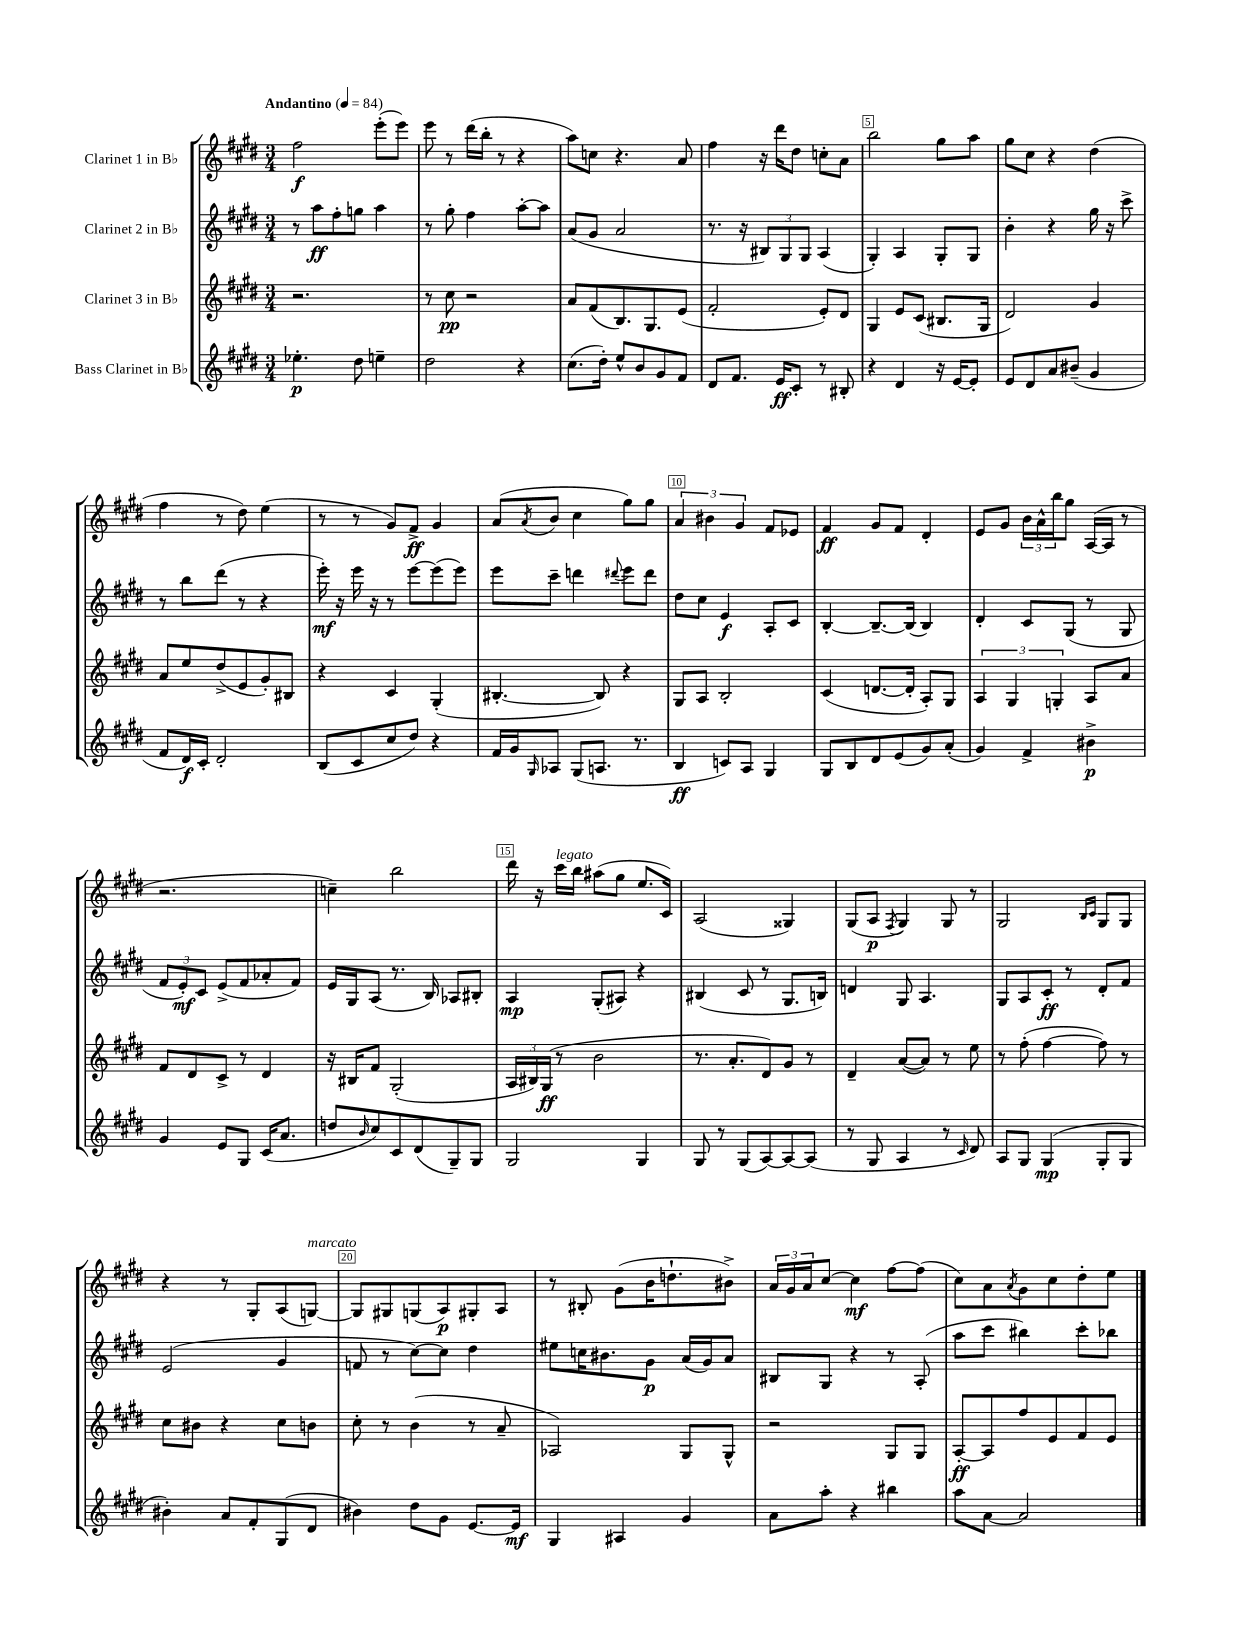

**kern	**kern	**kern	**kern
*staff4	*staff3	*staff2	*staff1
*clefG2	*clefG2	*clefG2	*clefG2
*k[f#c#g#d#]	*k[f#c#g#d#]	*k[f#c#g#d#]	*k[f#c#g#d#]
*M3/4	*M3/4	*M3/4	*M3/4
*MM84	*MM84	*MM84	*MM84
4.ee-'\	2.r	8r	2ff#\
.	.	8aa\L	.
.	.	8ff#'\	.
8dd#\	.	8gg\J	.
4ee~\	.	4aa\	(8eee'\L
.	.	.	8eee\J)
=	=	=	=
2dd#\	8r	8r	8eee\
.	8cc#\	8gg#'\	8r
.	2r	4ff#\	(16ddd#\LL
.	.	.	16bb'\JJ
.	.	.	8r
4r	.	[8aa'\L	4r
.	.	8aa\]J	.
=	=	=	=
(8.cc#\L	8a/L	(8a/L	8aa\L)
.	(8f#/	8g#/J	8cc\J
16dd#'\Jk)	.	.	.
8ee^^/L	8.B/)	2a/	4.r
8b/	.	.	.
.	8.G#/	.	.
8g#/	.	.	.
8f#/J	(8e/J	.	8a/
=	=	=	=
8d#/L	2f#'/	8.r	4ff#\
8.f#/J	.	.	.
.	.	16r	.
.	.	12B#/L)	16r
16e/LK	.	.	16ddd#\LK
.	.	12G#/	.
8c#'/J	.	.	8dd#\J
.	.	12G#/J	.
8r	8e'/L)	(4A/	8cc'\L
8B#'/	8d#/J	.	8a\J
=	=	=	=
4r	4G#/	4G#'/)	2bb\
4d#/	8e/L	4A/	.
.	(8c#/J	.	.
16r	8.B#/L	8G#'/L	8gg#\L
[16e/LK	.	.	.
8e'/]J	.	8G#/J	8aa\J
.	16G#/Jk	.	.
=	=	=	=
8e/L	2d#/)	4b'\	8gg#\L
8d#/	.	.	8cc#\J
8a/	.	4r	4r
(8b#~/J	.	.	.
4g#/	4g#/	16gg#\	(4dd#\
.	.	16r	.
.	.	8ccc#^\	.
=	=	=	=
8f#/L	8a/L	8r	4ff#\
16d#/L)	8ee/	8bb\L	.
16c#'/JJ	.	.	.
2d#'/	(8dd#^/	(8ddd#\J	8r
.	8e/	8r	8dd#\)
.	8g#'/)	4r	(4ee\
.	8B#/J	.	.
=	=	=	=
(8B/L	4r	16eee'\)	8r
.	.	16r	.
8c#/	.	16eee\	8r
.	.	16r	.
8cc#/	4c#/	8r	8g#/L)
8dd#/J)	.	[8eee\L	8f#^/J
4r	(4G#'/	(8eee\]	4g#/
.	.	8eee\J)	.
=	=	=	=
16f#/LL	[4.B#'/	8eee\L	(8a/L
16g#/J	.	.	.
16qqG#/	.	.	8qa/
8A-/J	.	8ccc#~\J	8b/J
(8G#/L	.	4ddd\	4cc#\
8.A/J	8B#/])	.	.
.	.	8qqddd#/	.
.	4r	8eee\L	8gg#\L)
8.r	.	.	.
.	.	8ddd#\J	8gg#\J
=	=	=	=
4B/	8G#/L	8dd#\L	6a/
.	8A/J	8cc#\J	.
.	.	.	6b#\
8c/L)	2B'/	4e/	.
.	.	.	6g#/
8A/J	.	.	.
4G#/	.	8A'/L	8f#/L
.	.	8c#/J	8e-/J
=	=	=	=
8G#/L	(4c#/	[4B'/	4f#/
8B/	.	.	.
8d#/	[8.d/L	8.B~/_L	8g#/L
(8e/	.	.	8f#/J
.	16d'/]Jk	(16B/]Jk	.
8g#/)	8A'/L)	4B/)	4d#'/
(8a'/J	8G#/J	.	.
=	=	=	=
4g#/)	6A/	4d#'/	8e/L
.	.	.	8g#/J
.	6G#/	.	.
4f#^/	.	8c#/L	24b\LL
.	.	.	24a^^\
.	6G'/	.	24bb\J
.	.	(8G#/J	8gg#\J
4b#^\	8A/L	8r	([16A/LL
.	.	.	16A/]JJ
.	8a/J	8G#/	8r
=	=	=	=
4g#/	8f#/L	12f#/L	2.r
.	.	12e'/)	.
.	8d#/	.	.
.	.	12c#/J	.
8e/L	8c#^/J	(8e^/L	.
8G#/J	8r	8f#/	.
(16c#/LK	4d#/	8a-'/	.
8.a/J	.	.	.
.	.	8f#/J)	.
=	=	=	=
8dd/L	16r	16e/LL	4cc~\)
.	16B#/LK	16G#/J	.
16qqb/	.	.	.
8cc#/)	8f#/J	(8A/J	.
8c#/	(2G#'/	8.r	2bb\
(8d#/	.	.	.
.	.	16B/)	.
8G#~/)	.	8A-/L	.
8G#/J	.	8B#'/J	.
=	=	=	=
2G#/	24A/LL	4A/	16ddd#\
.	24B#/)	.	.
.	.	.	16r
.	(24G#/JJ	.	.
.	8r	.	16ccc#\LL
.	.	.	16bb\JJ
.	2b\	(8G#'/L	(8aa#\L
.	.	8A#/J)	8gg#\J
4G#/	.	4r	8.ee/L
.	.	.	16c#/Jk)
=	=	=	=
8G#/	8.r	(4B#/	(2A/
8r	.	.	.
.	8.a'/L	.	.
(8G#/L	.	8c#/	.
[8A/)	8d#/)	8r	.
8A/_	8g#/J	8.G#/L	4G##/)
(8A/]J	8r	.	.
.	.	16B/Jk)	.
=	=	=	=
8r	4d#~/	4d/	(8G#/L
8G#/	.	.	8A/J
.	.	.	8qF#/
4A/	([8a/L	8G#/	4G#/)
.	8a/]J)	4.A/	.
8r	8r	.	8G#/
16qqc#/	.	.	.
8d#/)	8ee\	.	8r
=	=	=	=
8A/L	8r	8G#/L	2G#/
8G#/J	(8ff#'\	8A/	.
(4G#/	[4ff#\	8c#'/J	.
.	.	8r	.
.	.	.	16qqB/LL
.	.	.	16qqc#/JJ
8G#'/L	8ff#\])	8d#'/L	8G#/L
8G#/J	8r	8f#/J	8G#/J
=	=	=	=
4b#'\)	8cc#\L	(2e/	4r
.	8b#\J	.	.
8a/L	4r	.	8r
8f#'/	.	.	8G#'/L
(8G#/	8cc#\L	4g#/	(8A/
8d#/J	8b\J	.	[8G/J)
=	=	=	=
4b#\)	8cc#'\	8f/	8G/]L
.	8r	8r	8G#/
8dd#\L	(4b\	[8cc#\L)	(8G/
8g#\J	.	8cc#\]J	8A/)
[8.e/L	8r	4dd#\	8G#'/
.	8a~/	.	8A/J
16e/]Jk	.	.	.
=	=	=	=
4G#/	2A-/)	8ee#\L	8r
.	.	16cc\K	8B#'/
.	.	8.b#\	.
4A#/	.	.	(8g#\L
.	.	8g#\J	16b\K
.	.	.	8.dd`\
4g#/	8G#/L	(16a/LL	.
.	.	16g#/J)	.
.	8G#^^/J	8a/J	8b#^\J)
=	=	=	=
8a\L	2r	8B#/L	24a/LL
.	.	.	24g#/
.	.	.	24a/J
8aa'\J	.	8G#/J	[8cc#/J
4r	.	4r	4cc#\]
4bb#\	8G#/L	8r	[8ff#\L
.	8G#/J	(8A'/	(8ff#\]J
=	=	=	=
8aa\L	[8A'/L	8aa\L	8cc#\L)
[8a\J	8A/]	8ccc#\J	8a\
.	.	.	8qa/
2a/]	8ff#/	4bb#\)	8g#\
.	8e/	.	8cc#\
.	8f#/	8ccc#'\L	8dd#'\
.	8e/J	8bb-\J	8ee\J
==	==	==	==
*-	*-	*-	*-
